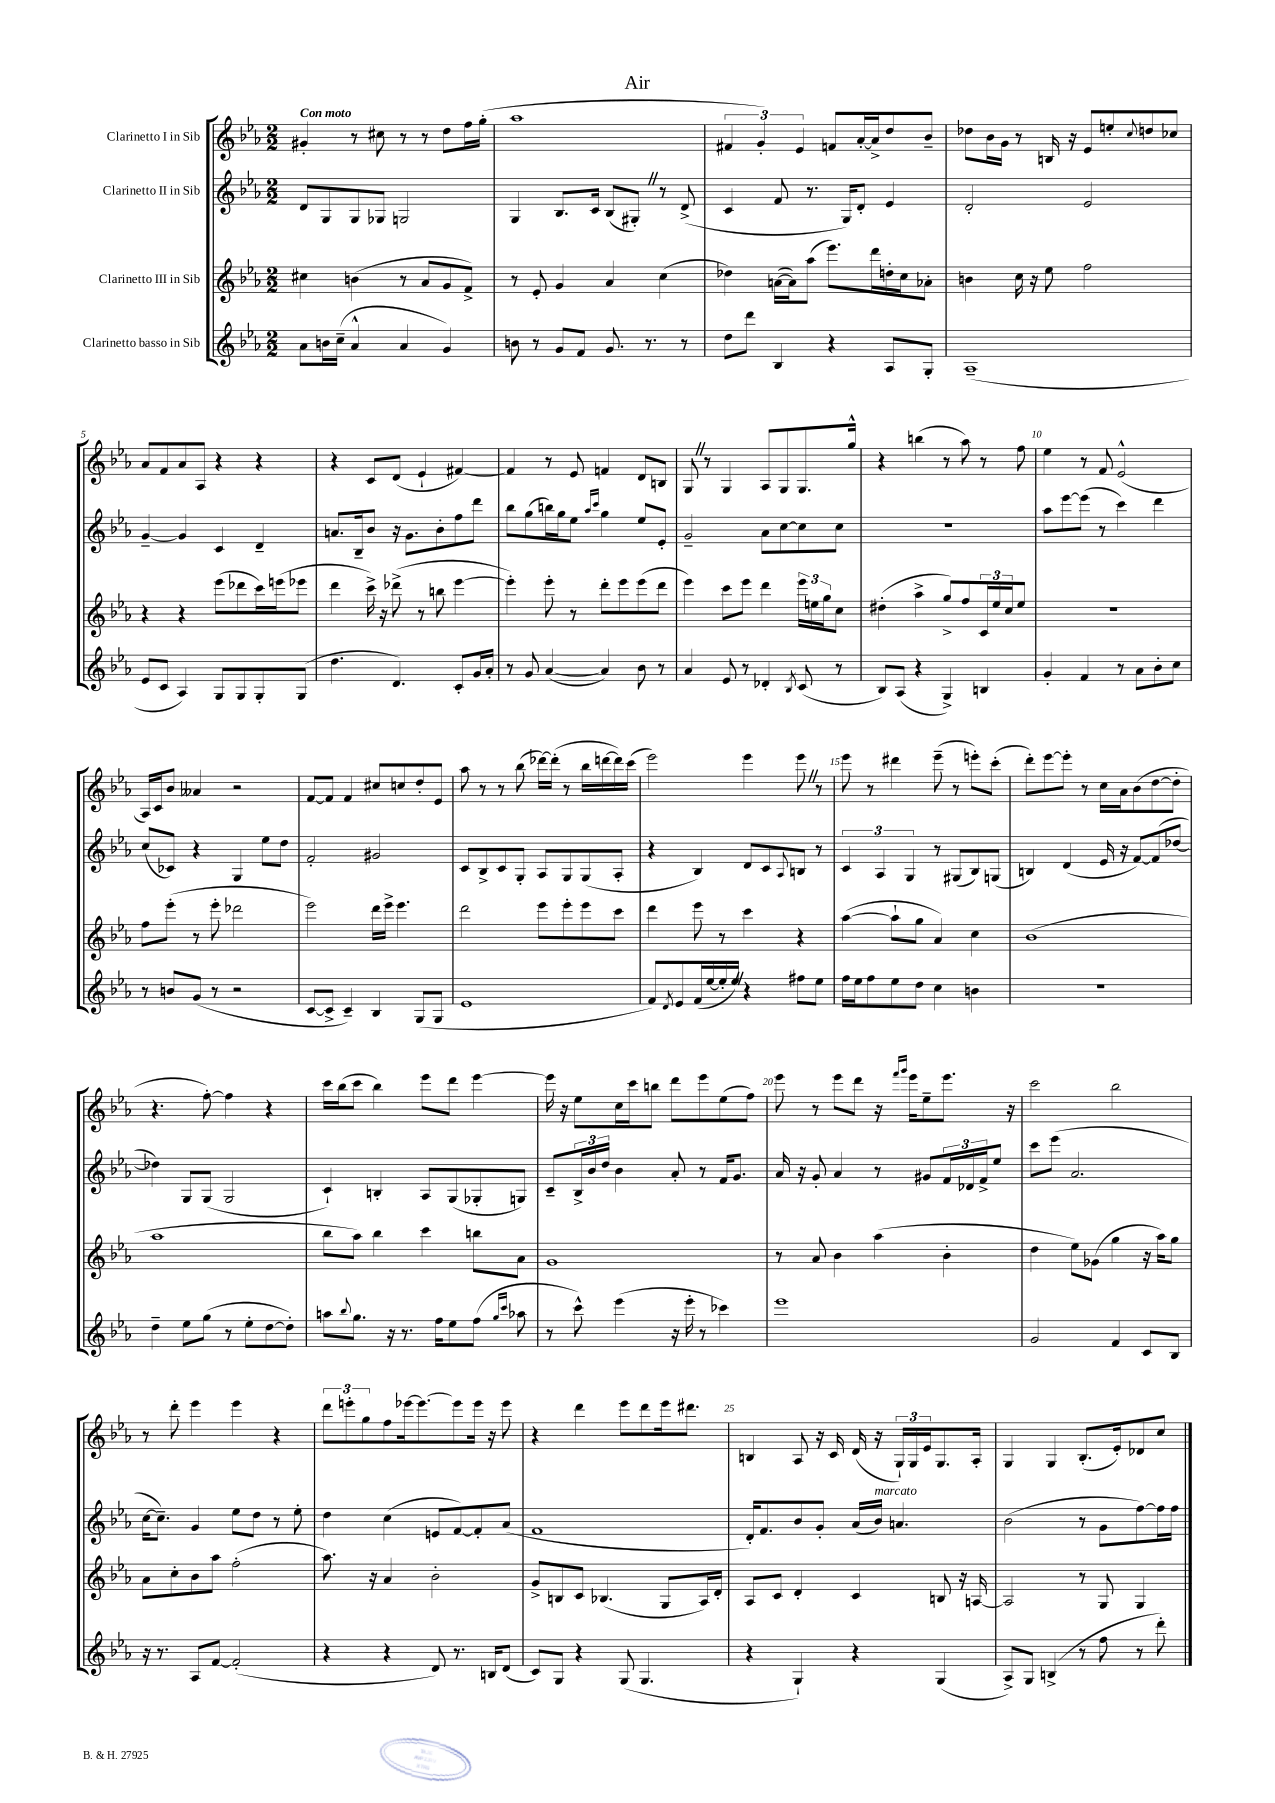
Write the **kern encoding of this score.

**kern	**kern	**kern	**kern
*part4	*part3	*part2	*part1
*staff4	*staff3	*staff2	*staff1
*I"Clarinetto basso in Sib	*I"Clarinetto III in Sib	*I"Clarinetto II in Sib	*I"Clarinetto I in Sib
*clefG2	*clefG2	*clefG2	*clefG2
*k[b-e-a-]	*k[b-e-a-]	*k[b-e-a-]	*k[b-e-a-]
*M2/2	*M2/2	*M2/2	*M2/2
=1	=1	=1	=1
!	!	!	!LO:TX:a:B:t=Con moto
8a-\L	4cc#X\	8d/L	4g#X'/
16bn\L	.	8G/	.
(16cc~\JJ	.	.	.
4a-^^/	(4bn\	8G/	8r
.	.	8G-X/J	8cc#X\
4a-/	8r	2Gn/	8r
.	8a-/L	.	8r
4g/)	8g/	.	8dd\L
.	8f^/J)	.	16ff\L
.	.	.	(16gg'\JJ
=2	=2	=2	=2
8bn\	8r	4G/	1aa-
8r	8e-'/	.	.
8g/L	4g/	8.B-/L	.
8f/J	.	.	.
.	.	16c/Jk	.
8.g/	4a-/	(8B-/L	.
.	.	8G#X'Z/J)	.
8.r	.	.	.
.	(4cc\	8r	.
8r	.	(8d^/	.
=3	=3	=3	=3
8dd\L	4dd-X\)	4c/	6f#X/
8ddd\J	.	.	.
.	.	.	6g'/)
4B-/	([16an\LL	8f/	.
.	16a\J])	.	.
.	.	.	6e-/
.	(8aa-\J	8.r	.
4r	8.eee-\L)	.	8fn/L
.	.	16G/KL)	.
.	.	8d'/J	[16a-'/L
.	16ddd\L	.	16a-^/J]
8A-/L	16ddn'\	4e-/	8dd/
.	16cc\J	.	.
8G'/J	8a-X'\J	.	8b-~/J
=4	=4	=4	=4
(1A-~	4bn\	2d'/	8dd-X\L
.	.	.	16b-\L
.	.	.	16g\JJ
.	16cc\	.	8r
.	16r	.	.
.	8ee-\	.	16Bn/
.	.	.	16r
.	2ff\	2e-/	8e-/L
.	.	.	8een'/
.	.	.	8qqcc/
.	.	.	8ddn/
.	.	.	8cc-X/J
!!LO:LB:g=z
=5	=5	=5	=5
8e-/L	4r	[4g~/	8a-/L
8c/J	.	.	8f/
4A-/)	4r	4g/]	8a-/
.	.	.	8A-/J
8G/L	(8eee-\L	4c/	4r
8G/	8ddd-X\	.	.
8G'/	16ccc\L)	4d~/	4r
.	(16eeen\J	.	.
(8G/J	8eee-X\J	.	.
=6	=6	=6	=6
4.dd\	4ddd\	8.an/L	4r
.	.	16B-~/k	.
.	16ccc^\)	8b-/J	8c/L
.	16r	.	.
4.d/)	(8ddd-X^\	16r	(8d/J
.	.	8.g\L	.
.	8r	.	4e-`/
.	8bbn\	8b-'\	.
8c'/L	[4eee-\	8ff\	[4f#X/)
16g/L	.	8ddd\J	.
16a-'/JJ	.	.	.
=7	=7	=7	=7
8r	4eee-'\])	8bb-\L	4f#/]
8g/	.	(8gg\	.
([4a-/	8eee-'\	16bbn\L)	8r
.	.	16gg\J	.
.	8r	8ee-\J	8e-/
.	.	16qqaa-/LL	.
.	.	16qqccc/JJ	.
4a-/])	8ddd'\L	4gg\	4fn/
.	8eee-\	.	.
8b-\	(8eee-\	8ee-/L	8d/L
8r	8ddd\J	8e-'/J	8Bn/J
=8	=8	=8	=8
4a-/	4eee-\)	2g~/	8GZ/
.	.	.	8r
8e-/	8ccc\L	.	4G/
8r	8eee-\J	.	.
4d-X'/	4ddd\	8a-\L	8A-/L
.	.	[8cc\	8G/
8qB-/	.	.	.
(8c/	24eee-\LL	8cc\]	8.G/
.	24een\	.	.
.	24gg\J	.	.
8r	8cc\J	8cc\J	.
.	.	.	16gg^^/Jk
=9	=9	=9	=9
8B-/L)	(4dd#X'\	1r	4r
(8A-/J	.	.	.
4r	4aa-^\	.	(4bbn\
4G^/)	8gg^/L)	.	8r
.	8ff/	.	8aa-\)
4Bn/	24c/L	.	8r
.	24ee-/	.	.
.	24cc/J	.	.
.	8ee-/J	.	8ff\
=10	=10	=10	=10
4g'/	1r	8aa-\L	4ee-\
.	.	[8eee-\	.
4f/	.	(8eee-\J]	8r
.	.	8r	8f/
8r	.	4ccc\)	(2e-^^/
8a-\L	.	.	.
8b-'\	.	4ddd\	.
8cc\J	.	.	.
!!LO:LB:g=z
=11	=11	=11	=11
8r	8ff\L	(8cc/L	16A-/LL)
.	.	.	16c/J
8bn/L	(8eee-'\J	8c-X/J)	8b-/J
(8g/J	8r	4r	4a--X/
8r	8eee-'\	.	.
2r	2ddd-X\	4G/	2r
.	.	8ee-\L	.
.	.	8dd\J	.
=12	=12	=12	=12
[8c/L	2eee-\)	2f'/	[8f/L
8c^/J]	.	.	8f/J]
4c~/)	.	.	4f/
4B-/	16ddd\LL	2g#X/	8cc#X/L
.	16eee-^\JJ	.	.
.	4.eee-\	.	8ccn/
(8G/L	.	.	8dd'/
8G/J	.	.	8e-/J
=13	=13	=13	=13
1e-	2ddd\	8c/L	8aa-\
.	.	8B-^/	8r
.	.	8c/	8r
.	.	8G'/J	(8bb-\
.	8eee-\L	8A-/L	[16ddd-X\LL)
.	.	.	(16ddd-'\JJ]
.	8eee-'\	8G/	8r
.	8eee-\	(8G/	16bb-\LL
.	.	.	[16dddn\
.	8ccc\J	8A-'/J	16ddd\])
.	.	.	(16ccc\JJ
=14	=14	=14	=14
8f/L)	4ddd\	4r	2eee-\)
8qd/	.	.	.
8e-/	.	.	.
(16f/L	8eee-\	4B-/)	.
[16ee-/	.	.	.
16ee-'/]	8r	.	.
16ee-Z/JJ)	.	.	.
4r	4ccc\	8d/L	4eee-\
.	.	8c/	.
.	.	8qqA-/	.
8ff#X\L	4r	8Bn/J	8eee-Z\
8ee-\J	.	8r	8r
=15	=15	=15	=15
16ff\LL	([4aa-\	6c/	8eee-\
16ee-\J	.	.	.
8ff\	.	.	8r
.	.	6A-/	.
8ee-\	8aa-`\L]	.	4ddd#X\
.	.	6G/	.
8dd\J	8gg\J	.	.
4cc\	4a-/)	8r	(8eee-~\
.	.	(8G#X/L	8r
4bn\	4cc\	8B-/)	8eeen'\L)
.	.	(8Gn/J	(8ccc'\J
=16	=16	=16	=16
1r	(1b-	4Bn/)	8ddd'\L)
.	.	.	[8eee-\
.	.	(4d/	8eee-'\J]
.	.	.	8r
.	.	16e-/	16cc\LL
.	.	16r	16a-\J
.	.	[8f/L)	(8b-\
.	.	(8f/]	[8dd\
.	.	[8dd-X/J	8dd'\J]
!!LO:LB:g=z
=17	=17	=17	=17
4dd~\	1aa-	4dd-X\])	4.r
8ee-\L	.	8G/L	.
(8gg\J	.	(8G/J	[8ff'\)
8r	.	2G/	4ff\]
8ee-'\L	.	.	.
[8dd\	.	.	4r
8dd'\J])	.	.	.
=18	=18	=18	=18
8aan\L	8bb-\L	4c`/)	16ccc\LL
.	.	.	(16bb-\J
8qqbb-/	.	.	.
8.gg\J	8aa-\J)	.	8ccc\J
.	4bb-\	4Bn'/	4bb-\)
16r	.	.	.
8.r	.	.	.
.	4ccc\	8A-/L	8eee-\L
16ff\KL	.	.	.
8ee-\	.	(8G/	8ddd\J
(8ff\J	8bbn\L	8G-X'/	[4eee-\
16qqgg/LL	.	.	.
16qqccc/JJ	.	.	.
8aa-X\	8a-\J	8Gn/J)	.
=19	=19	=19	=19
8r	1g	8c~/L	16eee-\]
.	.	.	16r
8ccc^^\)	.	24B-^/L	8ee-\L
.	.	24b-/	.
.	.	24dd/JJ	.
(4eee-\	.	4b-\	16cc\L
.	.	.	16ccc\J
.	.	.	8bbn\J
16r	.	8a-'/	8ddd\L
16eee-'\	.	.	.
8r	.	8r	8eee-\
4ccc-X\)	.	16f/KL	(8ee-\
.	.	8.g/J	.
.	.	.	8ff\J)
=20	=20	=20	=20
1eee-	8r	16a-/	8eee-\
.	.	16r	.
.	8a-/	8g'/	8r
.	4b-\	4a-/	8eee-\L
.	.	.	8ddd\J
.	(4aa-\	8r	16r
.	.	.	16qqfff/LL
.	.	.	16qqggg/JJ
.	.	.	16eee-\KL
.	.	8g#X/L	8ee-~\
.	4b-'\	24f/L	8.eee-\J
.	.	24d-X/	.
.	.	24f^/J	.
.	.	8ee-/J	.
.	.	.	16r
=21	=21	=21	=21
2g/	4dd\	8ccc\L	2ccc\
.	.	(8eee-\J	.
.	8ee-\L)	2.a-/	.
.	(8g-X\J	.	.
4f/	4gg\	.	2bb-\
8c/L	16r	.	.
.	16aa-\KL)	.	.
8B-/J	8gg\J	.	.
!!LO:LB:g=z
=22	=22	=22	=22
16r	8a-\L	[16cc\KL	8r
8.r	.	8.cc~\J])	.
.	8cc'\	.	8ddd'\
8A-/L	8b-\	4g/	4eee-\
[8f/J	8aa-\J	.	.
(2f'/]	(2ff'\	8ee-\L	4eee-\
.	.	8dd\J	.
.	.	8r	4r
.	.	8ee-'\	.
=23	=23	=23	=23
4r	8.aa-\)	4dd\	12ddd\L
.	.	.	12eeen'\
.	.	.	12gg\
.	16r	.	.
4r	4a-/	(4cc\	8ff\
.	.	.	[16eee-X\k
.	.	.	8.eee-\_
8d/)	2b-'\	8en/L	.
8.r	.	[8f/)	8eee-\]
.	.	8f'/]	16eee-\Jk
16Bn/KL	.	.	16r
(8d/J	.	(8a-/J	8eee-\
=24	=24	=24	=24
8c/L)	8g^/L	1f	4r
8G/J	8Bn/	.	.
4r	8c/J	.	4ddd\
.	(4.B-X/	.	.
(8G/	.	.	8eee-\L
4.G/	.	.	8ddd\
.	8G/L	.	16eee-\k
.	.	.	8.ddd#X\J
.	16A-/L)	.	.
.	16d'/JJ	.	.
=25	=25	=25	=25
4r	8A-/L	16d'/KL)	4Bn/
.	.	8.f/	.
.	8c/J	.	.
4G`/)	4d'/	8b-/	8A-/
.	.	8g'/J	16r
.	.	.	16c/
4r	4c/	(16a-/LL	(16d/
!	!	!LO:TX:a:i:t=marcato	!
.	.	16b-/JJ)	16r
.	.	4.an/	24G`/LL)
.	.	.	24G/
.	.	.	24e-/J
(4G/	8Bn/	.	8.G/
.	16r	.	.
.	[16An/	.	16A-'/Jk
=26	=26	=26	=26
8A-^/L)	2A/]	(2b-\	4G/
8G/J	.	.	.
(4Bn^/	.	.	4G/
8r	8r	8r	(8.B-'/L
8ff\	8G/	8g\L	.
.	.	.	16e-'/k)
8r	4G/	[8ff\)	8d-X/
8ddd'\)	.	16ff\L]	8cc/J
.	.	16ff\JJ	.
==	==	==	==
*-	*-	*-	*-
